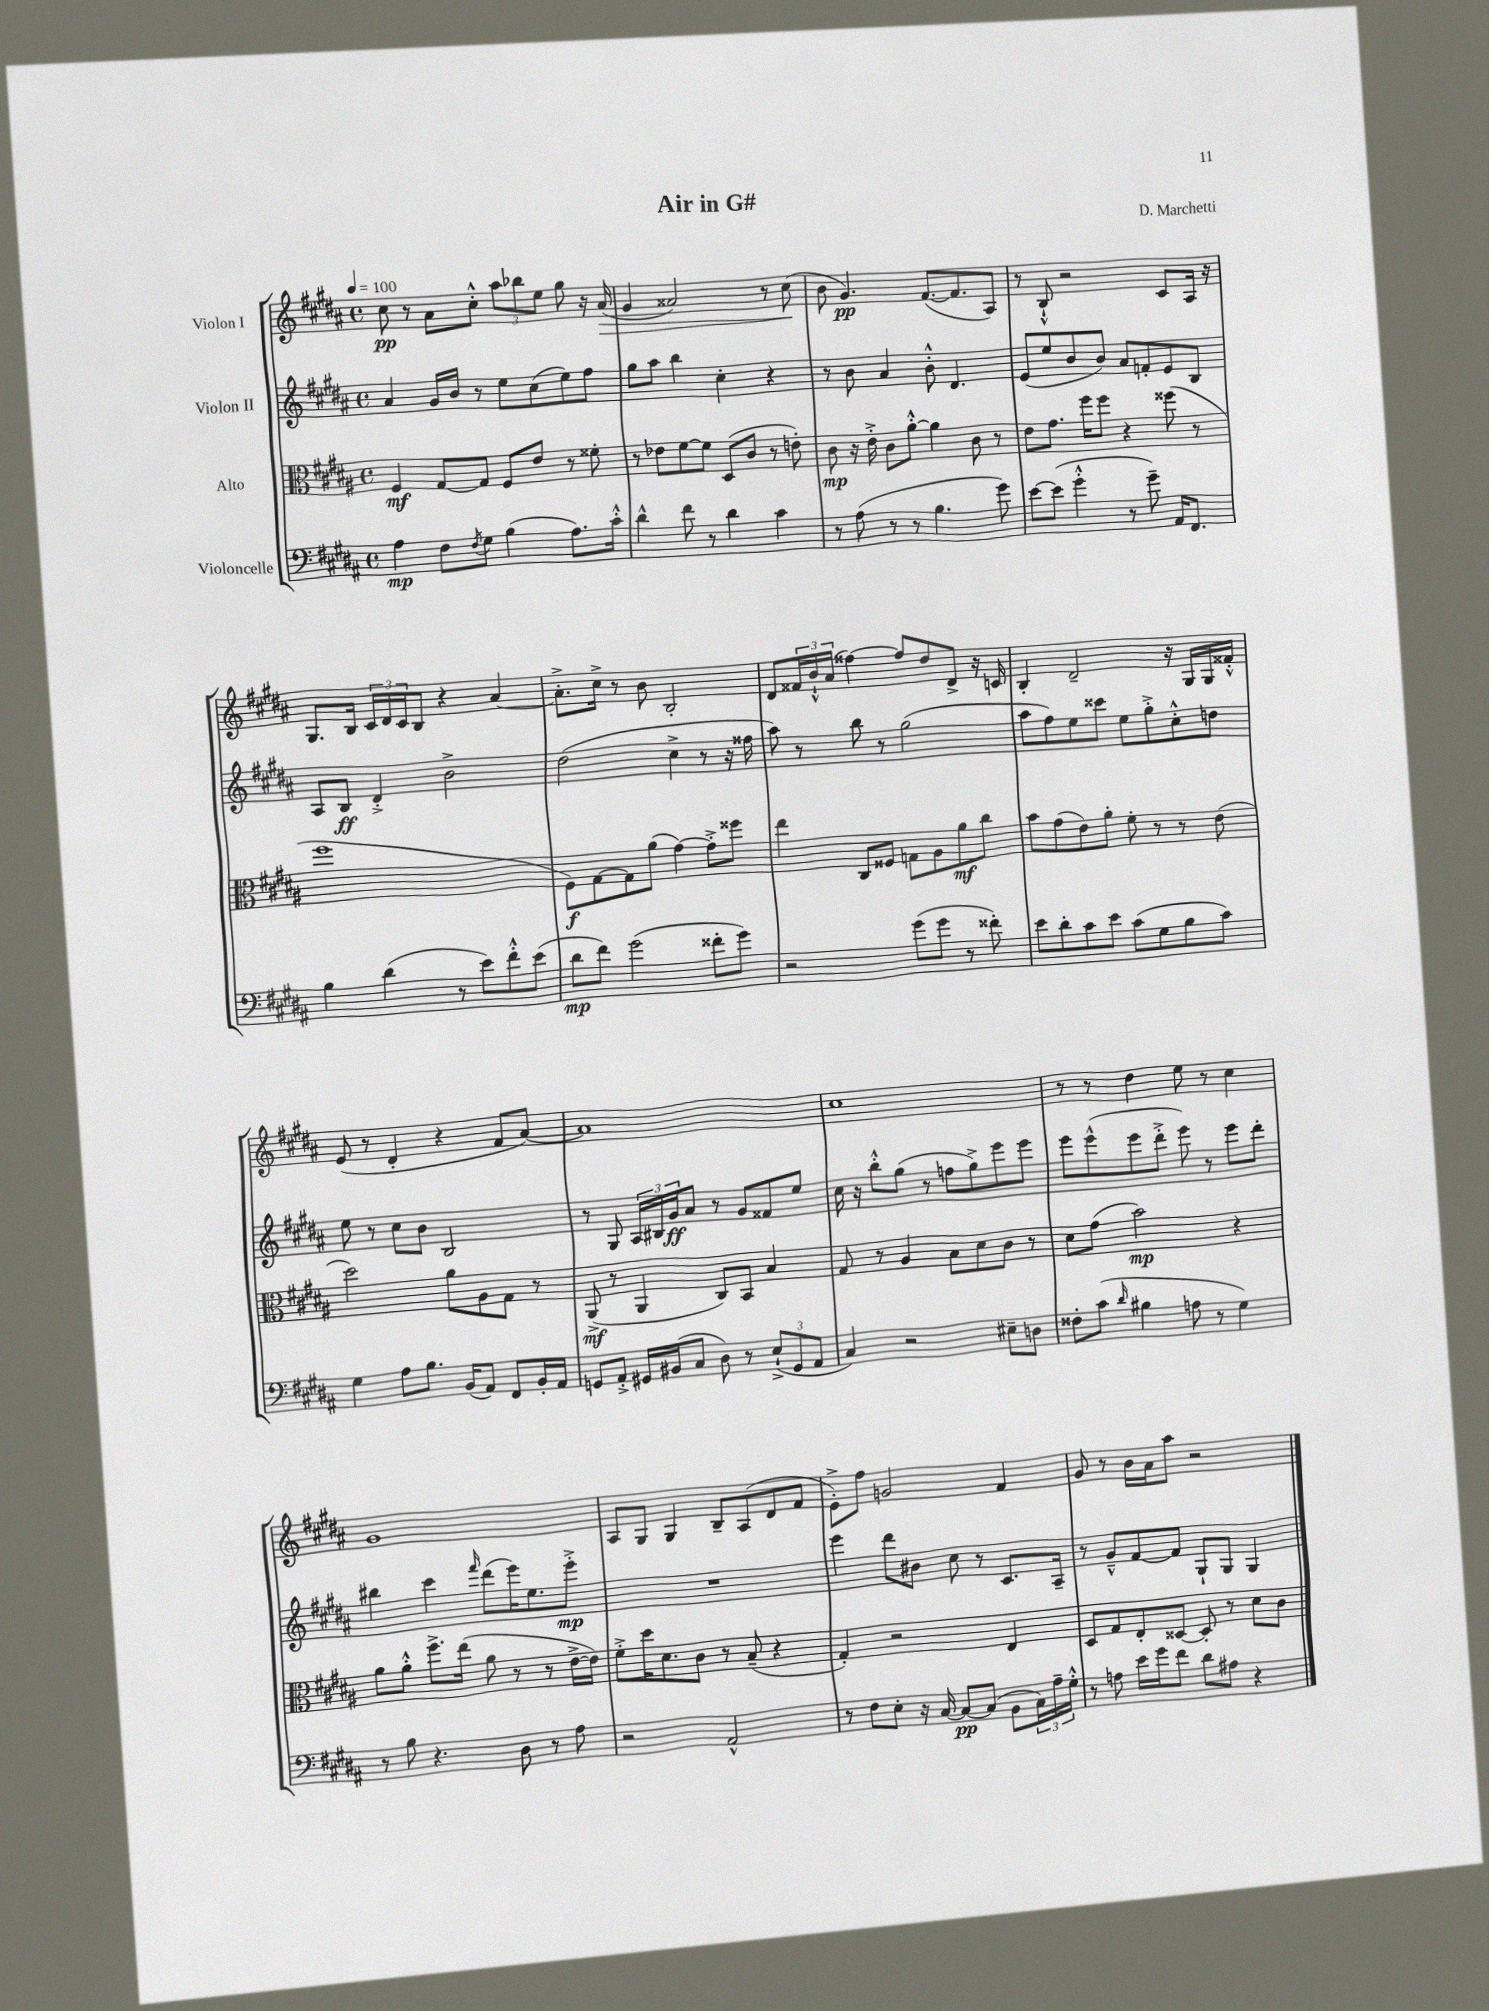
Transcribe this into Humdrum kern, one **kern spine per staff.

**kern	**kern	**kern	**kern
*staff4	*staff3	*staff2	*staff1
*clefF4	*clefC3	*clefG2	*clefG2
*k[f#c#g#d#a#]	*k[f#c#g#d#a#]	*k[f#c#g#d#a#]	*k[f#c#g#d#a#]
*M4/4	*M4/4	*M4/4	*M4/4
*met(c)	*met(c)	*met(c)	*met(c)
*MM100	*MM100	*MM100	*MM100
4A#	4F#	4a#	8cc#
.	.	.	8r
8F#	[8G#	16g#	8a#
.	.	16b	.
8qF#	.	.	.
8G#	8G#]	8r	8cc#'^^
(4B	8F#	8ee	12aa#
.	.	.	12bb-
.	8e	(8cc#	.
.	.	.	12ee
8.A#)	8r	8ee)	8gg#
.	8f##'	8ff#	16r
16c#'^^	.	.	(16a#
=	=	=	=
4d#^^	8r	8gg#	4g#
.	8e-	8aa#	.
8f#	[8f#	4bb	2a##)
8r	8f#]	.	.
4d#	(8D#	4cc#'	.
.	8c#	.	.
4c#	8r	4r	8r
.	8e')	.	(8cc#
=	=	=	=
8r	8c#	8r	8b
(8A#	16r	8b	4.g#)
.	16e'^	.	.
8r	8c#	4a#	.
8r	[8a#'^^	.	.
4.B	4a#]	8b'^^	([8.f#
.	.	4.d#	.
.	.	.	8.f#]
.	8c#	.	.
8g#)	8r	.	8A#)
=	=	=	=
[8e	8e	(8e	8r
(8e]	8.g#	8ee	8B`^^
4g#'^^	.	8b	2r
.	16ff#	.	.
.	8ff#	8b)	.
8r	4r	8a#	.
8g#~)	.	8f'	.
16AA#	(8ff##	8e	8c#
8.FF#	.	.	.
.	8r	8B	16A#
.	.	.	16r
=	=	=	=
4B	1ff#	8A#	8.G#
.	.	8B	.
.	.	.	16B
(4d#	.	4d#'^	24c#
.	.	.	24d#
.	.	.	24c#
.	.	.	8B
8r	.	2b^	4r
8e)	.	.	.
8f#'^^	.	.	[4a#
(8e	.	.	.
=	=	=	=
8d#	8F#)	(2dd#	8.a#'^]
8f#)	[8G#	.	.
.	.	.	16cc#^
(2g#	8G#]	.	8r
.	(8a#	.	8b
.	[4g#)	4cc#^	2B'
8f##'	8g#'^]	8r	.
8g#)	8ff##	16r	.
.	.	16ff##	.
=	=	=	=
2r	4ee	8aa#)	8d#
.	.	8r	24f##
.	.	.	24b`^^
.	.	.	(24a#
.	8C#	8bb	[4ff##)
.	8F##	8r	.
(8g#	8G	(2gg#	8ff##]
8g#	8A#	.	8dd#
8r	8a#	.	8d#^
8f##')	8cc#	.	16r
.	.	.	16c
=	=	=	=
8e	8b	8aa#	4B'
8d#'	(8g#	8ff#)	.
8c#	8e)	8ee	2d#~
8e	8a#'	8ccc##	.
(8c#	8f#'	8ee	.
8G#	8r	8gg#'^	.
8B	8r	8cc#'^^	16r
.	.	.	16G#
8c#)	(8e	8dd	16G#
.	.	.	16f##'^^
=	=	=	=
4G#	2dd#)	8ee	(8e
.	.	8r	8r
8A#	.	8cc#	4d#'
8.B	.	8b	.
.	8a#	2B	4r
(16BB	.	.	.
8AA#)	8A#	.	.
8FF#	8G#	.	8f#
16BB'	8r	.	[8a#)
16AA#	.	.	.
=	=	=	=
8GG	(8AA#^	8r	1a#]
8AA#'^	8r	8G#	.
16GG#	4AA#	24A#	.
.	.	24B#	.
(16BB#	.	.	.
.	.	24g#	.
8C#	.	8a#	.
8D#)	8C#)	8r	.
8r	8BB	8g#	.
(12E`^	4B	8f##	.
12GG#	.	.	.
.	.	8ee	.
12AA#	.	.	.
=	=	=	=
4C#)	8G#	16cc#	1cc#
.	.	16r	.
.	8r	8bb'^^	.
2r	4A#	(8gg#	.
.	.	8r	.
.	8B	8ff	.
.	8d#	8gg#^)	.
8E#~	8c#	8eee	.
8D	8r	8eee	.
=	=	=	=
8F##'	8d#	8eee	8r
(8c#	(8g#	(8eee^^	8r
16qqd#	.	.	.
4B#	2b)	8eee	4dd#
.	.	8ddd#'^	.
8A	.	8eee)	8ee
8r	.	8r	8r
4G#)	4r	8eee	4cc#
.	.	8ddd#'	.
=	=	=	=
8r	8a#	4bb#	1g#
8B	8a#'^^	.	.
4.r	8.ff#^	4ccc#	.
.	(16ee	.	.
.	.	16qqfff#	.
.	8a#	(8ddd#	.
8D#	8r	16eee)	.
.	.	8.ee	.
8r	8r	.	.
8A#	[16e^	8eee'^	.
.	16e])	.	.
=	=	=	=
2r	8f#'^	1r	8A#
.	16dd#	.	8G#
.	8.d#	.	.
.	.	.	4G#
.	8c#	.	.
2AA#^^	8r	.	8B~
.	(8B~	.	(8A#
.	4r	.	8d#
.	.	.	8f#
=	=	=	=
8r	4G#')	4eee	8e'^)
8F#	.	.	8ff#
8E'	2r	8ddd#	2g
16r	.	8b#	.
[16C#	.	.	.
8C#_	.	8cc#	.
(8C#]	.	8r	.
8BB	4E	8.c#	4f#
24C#)	.	.	.
24A#~	.	.	.
.	.	16A#~	.
24G#'^^	.	.	.
=	=	=	=
8r	8D#	8r	8g#
8A	8G#	8g#~^^	8r
16e	8E'	[8f#	16b
16g#	.	.	16a#
8f#	[8D##	8f#]	8aa#
8d#	8D##']	8G#`	2r
8A#	8r	8G#	.
4r	8d#	4G#	.
.	8c#	.	.
==	==	==	==
*-	*-	*-	*-
